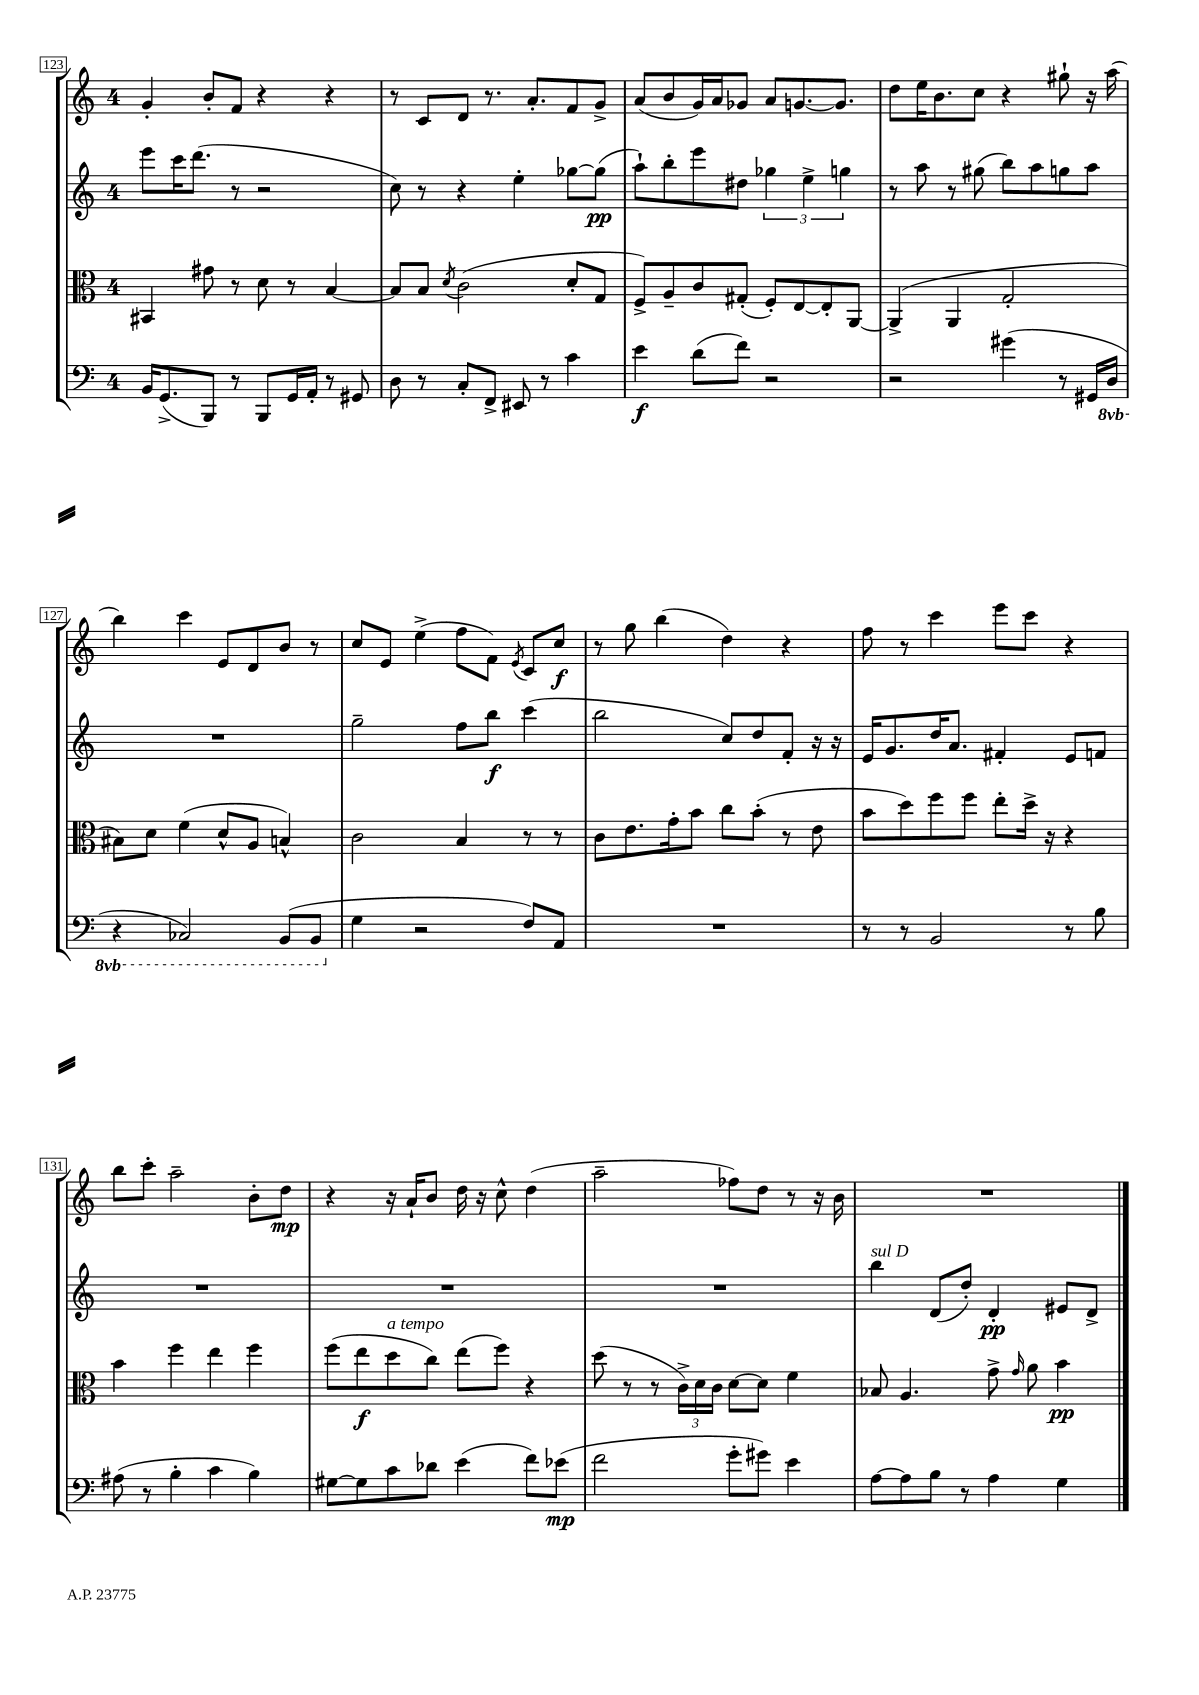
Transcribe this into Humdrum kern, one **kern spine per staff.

**kern	**kern	**kern	**kern
*staff4	*staff3	*staff2	*staff1
*clefF4	*clefC3	*clefG2	*clefG2
*k[]	*k[]	*k[]	*k[]
*M4/4	*M4/4	*M4/4	*M4/4
16BB	4BB#	8eee	4g'
(8.GG^	.	.	.
.	.	16ccc	.
.	.	(8.ddd	.
8BBB)	8g#	.	8b'
8r	8r	8r	8f
8BBB	8d	2r	4r
16GG	8r	.	.
16AA'	.	.	.
8r	[4B	.	4r
8GG#	.	.	.
=	=	=	=
8D	8B]	8cc)	8r
8r	8B	8r	8c
.	8qd	.	.
8C'	(2c	4r	8d
8FF^	.	.	8.r
8EE#	.	4ee'	.
.	.	.	8.a'
8r	.	.	.
4c	8d'	[8gg-	8f
.	8G	(8gg-]	8g^
=	=	=	=
4e	8F^)	8aa`)	(8a
.	8A~	8bb'	8b
(8d	8c	8eee	16g)
.	.	.	16a
8f)	(8G#'	8dd#	8g-
2r	8F')	6gg-	8a
.	[8E	.	[8.g
.	.	6ee^	.
.	8E']	.	.
.	.	.	8.g]
.	.	6gg	.
.	[8AA	.	.
=	=	=	=
2r	(4AA^]	8r	8dd
.	.	8aa	16ee
.	.	.	8.b
.	4AA	8r	.
.	.	(8gg#	8cc
(4g#	2G'	8bb)	4r
.	.	8aa	.
8r	.	8gg	8gg#`
16GG#	.	8aa	16r
16DD	.	.	(16aa
=	=	=	=
4r	8B#)	1r	4bb)
.	8d	.	.
2CC-)	(4f	.	4ccc
.	8d^^	.	8e
.	8A	.	8d
(8BBB	4B^^)	.	8b
8BBB	.	.	8r
=	=	=	=
4G	2c	2gg~	8cc
.	.	.	8e
2r	.	.	(4ee^
.	4B	8ff	8ff
.	.	8bb	8f)
.	.	.	8qe
8F)	8r	(4ccc	8c
8AA	8r	.	8cc
=	=	=	=
1r	8c	2bb	8r
.	8.e	.	8gg
.	.	.	(4bb
.	16g'	.	.
.	8b	.	.
.	8cc	8cc)	4dd)
.	(8b'	8dd	.
.	8r	8f'	4r
.	8e	16r	.
.	.	16r	.
=	=	=	=
8r	8b	16e	8ff
.	.	8.g	.
8r	8dd)	.	8r
2BB	8ff	16dd	4ccc
.	.	8.a	.
.	8ff	.	.
.	8ee'	4f#'	8eee
.	16dd^	.	8ccc
.	16r	.	.
8r	4r	8e	4r
8B	.	8f	.
=	=	=	=
(8A#	4b	1r	8bb
8r	.	.	8ccc'
4B'	4ff	.	2aa~
4c	4ee	.	.
4B)	4ff	.	8b'
.	.	.	8dd
=	=	=	=
[8G#	(8ff	1r	4r
8G#]	8ee	.	.
8c	8dd	.	16r
.	.	.	16a`
8d-	8cc)	.	8b
(4e	(8ee	.	16dd
.	.	.	16r
.	8ff)	.	8cc^^
8f)	4r	.	(4dd
(8e-	.	.	.
=	=	=	=
2f	(8dd	1r	2aa~
.	8r	.	.
.	8r	.	.
.	24c^)	.	.
.	24d	.	.
.	24c	.	.
8g'	[8d	.	8ff-)
8g#)	8d]	.	8dd
4e	4f	.	8r
.	.	.	16r
.	.	.	16b
=	=	=	=
[8A	8B-	4bb	1r
8A]	4.A	.	.
8B	.	(8d	.
8r	.	8dd')	.
4A	8g^	4d'	.
.	16qqg	.	.
.	8a	.	.
4G	4b	8e#	.
.	.	8d^	.
==	==	==	==
*-	*-	*-	*-
